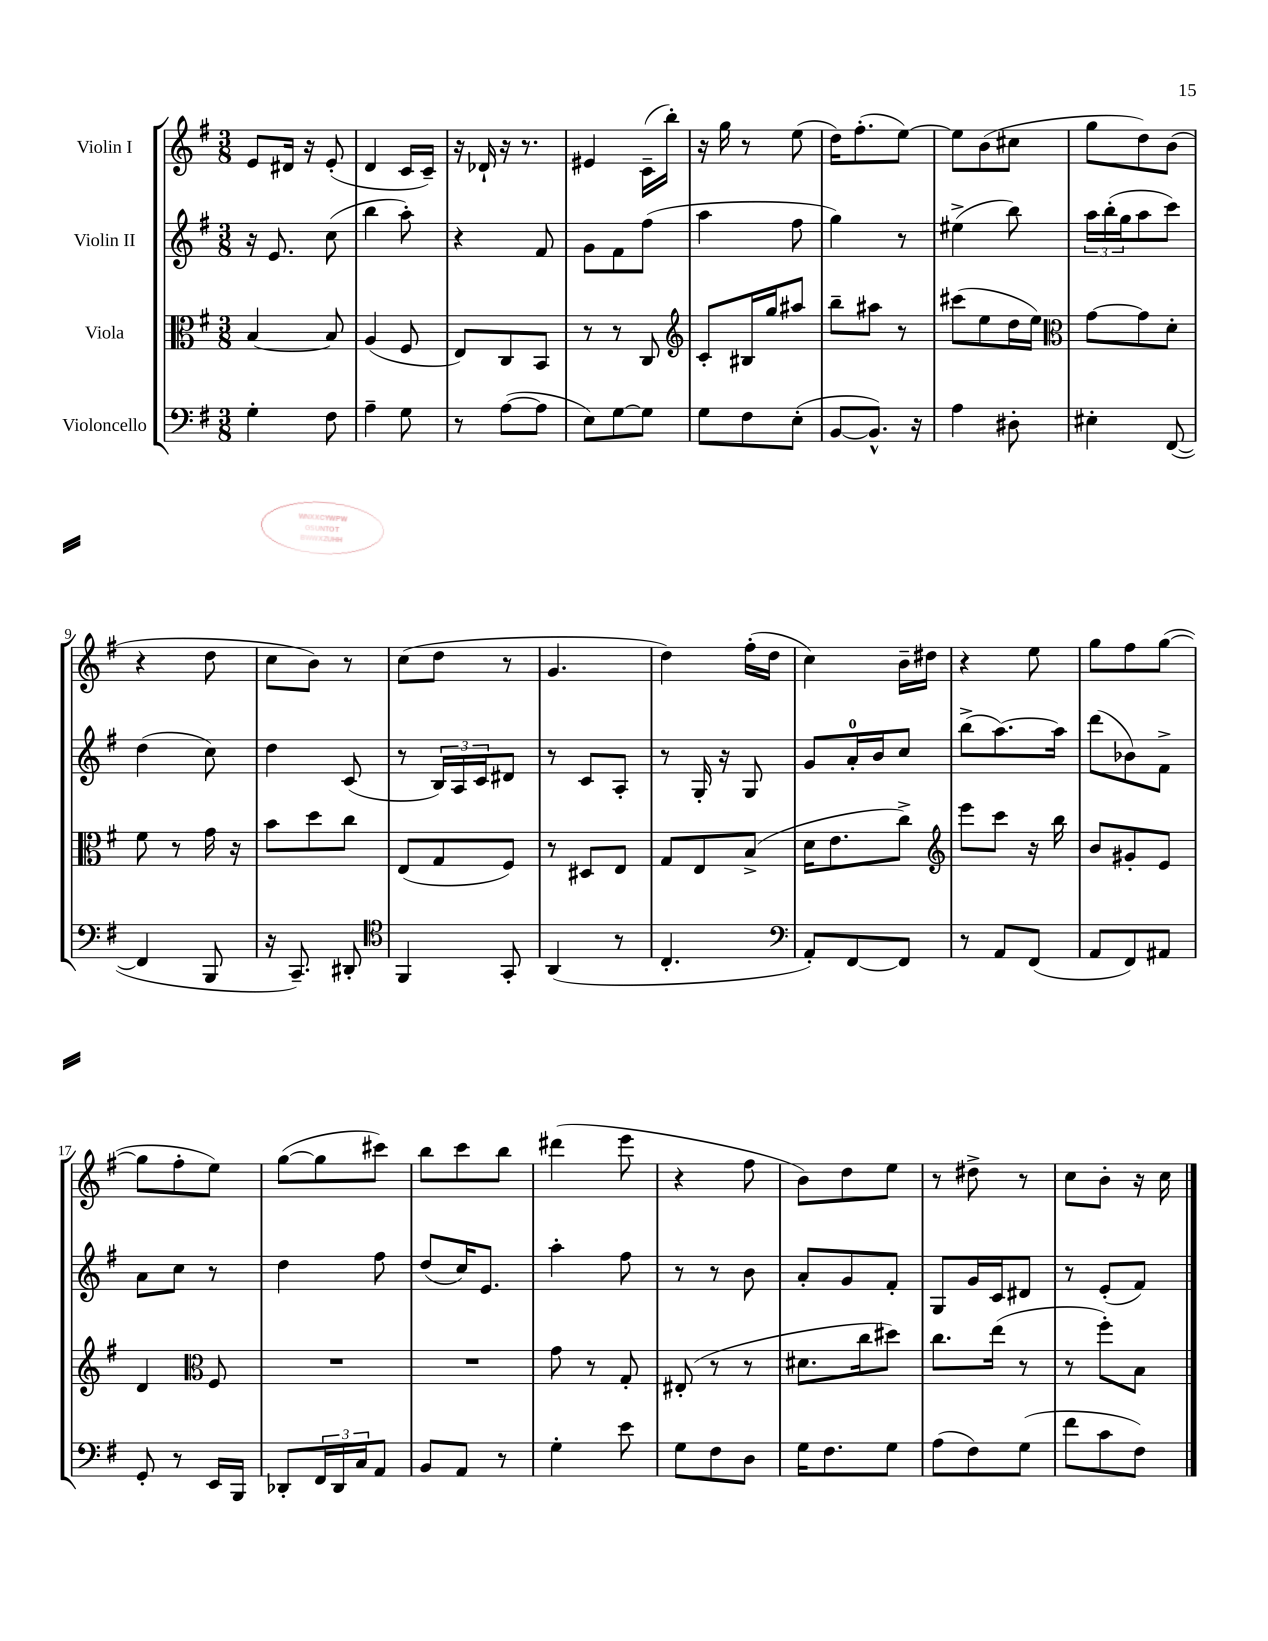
<<
\new StaffGroup <<
\new Staff = "s0" \with { instrumentName = "Violin I" } {
    \clef treble \key g \major \numericTimeSignature \time 3/8
    e'8 dis'16 r16 e'8-.( |
    d'4 c'16 c'16--) |
    r16 des'16-! r16 r8. |
    eis'4 c'16--( b''16-.) |
    r16 g''16 r8 e''8( |
    d''16) fis''8.-.( e''8~) |
    e''8 b'8( cis''8 |
    g''8 d''8) b'8( |
    r4 d''8 |
    c''8 b'8) r8 |
    c''8( d''8 r8 |
    g'4. |
    d''4) fis''16-.( d''16 |
    c''4) b'16-- dis''16 |
    r4 e''8 |
    g''8 fis''8 g''8~( |
    g''8 fis''8-. e''8) |
    g''8~( g''8 cis'''8) |
    b''8 c'''8 b''8 |
    dis'''4( e'''8 |
    r4 fis''8 |
    b'8) d''8 e''8 |
    r8 dis''8-> r8 |
    c''8 b'8-. r16 c''16 \bar "|." |
}
\new Staff = "s1" \with { instrumentName = "Violin II" } {
    \clef treble \key g \major \numericTimeSignature \time 3/8
    r16 e'8. c''8( |
    b''4 a''8-.) |
    r4 fis'8 |
    g'8 fis'8 fis''8( |
    a''4 fis''8 |
    g''4) r8 |
    eis''4->( b''8) |
    \tuplet 3/2 { a''16 b''16-.( g''16 } a''8 c'''8) |
    d''4( c''8) |
    d''4 c'8( |
    r8 \tuplet 3/2 { b16) a16 c'16 } dis'8 |
    r8 c'8 a8-. |
    r8 g16-. r16 g8 |
    g'8 a'16-0-. b'16 c''8 |
    b''8->( a''8.~) a''16 |
    d'''8( bes'8) fis'8-> |
    a'8 c''8 r8 |
    d''4 fis''8 |
    d''8( c''16) e'8. |
    a''4-. fis''8 |
    r8 r8 b'8 |
    a'8-. g'8 fis'8-. |
    g8 g'16 c'16 dis'8 |
    r8 e'8-.( fis'8) \bar "|." |
}
\new Staff = "s2" \with { instrumentName = "Viola" } {
    \clef alto \key g \major \numericTimeSignature \time 3/8
    b4~ b8 |
    a4( fis8 |
    e8) c8 b,8 |
    r8 r8 c8 |
    \clef treble c'8-. bis16 g''16 ais''8 |
    b''8-- ais''8 r8 |
    cis'''8( e''8 d''16 e''16) |
    \clef alto g'8~ g'8 d'8-. |
    fis'8 r8 g'16 r16 |
    b'8 d''8 c''8 |
    e8( g8 fis8) |
    r8 dis8 e8 |
    g8 e8 b8->( |
    d'16 e'8. c''8->) |
    \clef treble e'''8 c'''8 r16 b''16 |
    b'8 gis'8-. e'8 |
    d'4 \clef alto fis8 |
    R4. |
    R4. |
    g'8 r8 g8-. |
    eis8-.( r8 r8 |
    dis'8. c''16 dis''8) |
    c''8. e''16( r8 |
    r8 fis''8-.) b8 \bar "|." |
}
\new Staff = "s3" \with { instrumentName = "Violoncello" } {
    \clef bass \key g \major \numericTimeSignature \time 3/8
    g4-. fis8 |
    a4-- g8 |
    r8 a8~( a8 |
    e8) g8~ g8 |
    g8 fis8 e8-.( |
    b,8~ b,8.-^) r16 |
    a4 dis8-. |
    eis4-. fis,8~( |
    fis,4 b,,8 |
    r16 c,8.--) dis,8-. |
    \clef tenor fis,4 g,8-. |
    a,4( r8 |
    c4.-. |
    \clef bass a,8-.) fis,8~ fis,8 |
    r8 a,8 fis,8( |
    a,8 fis,8) ais,8 |
    g,8-. r8 e,16 b,,16 |
    des,8-. \tuplet 3/2 { fis,16 des,16 c16 } a,8 |
    b,8 a,8 r8 |
    g4-. e'8 |
    g8 fis8 d8 |
    g16 fis8. g8 |
    a8( fis8) g8( |
    fis'8 c'8 fis8) \bar "|." |
}
>>
>>
